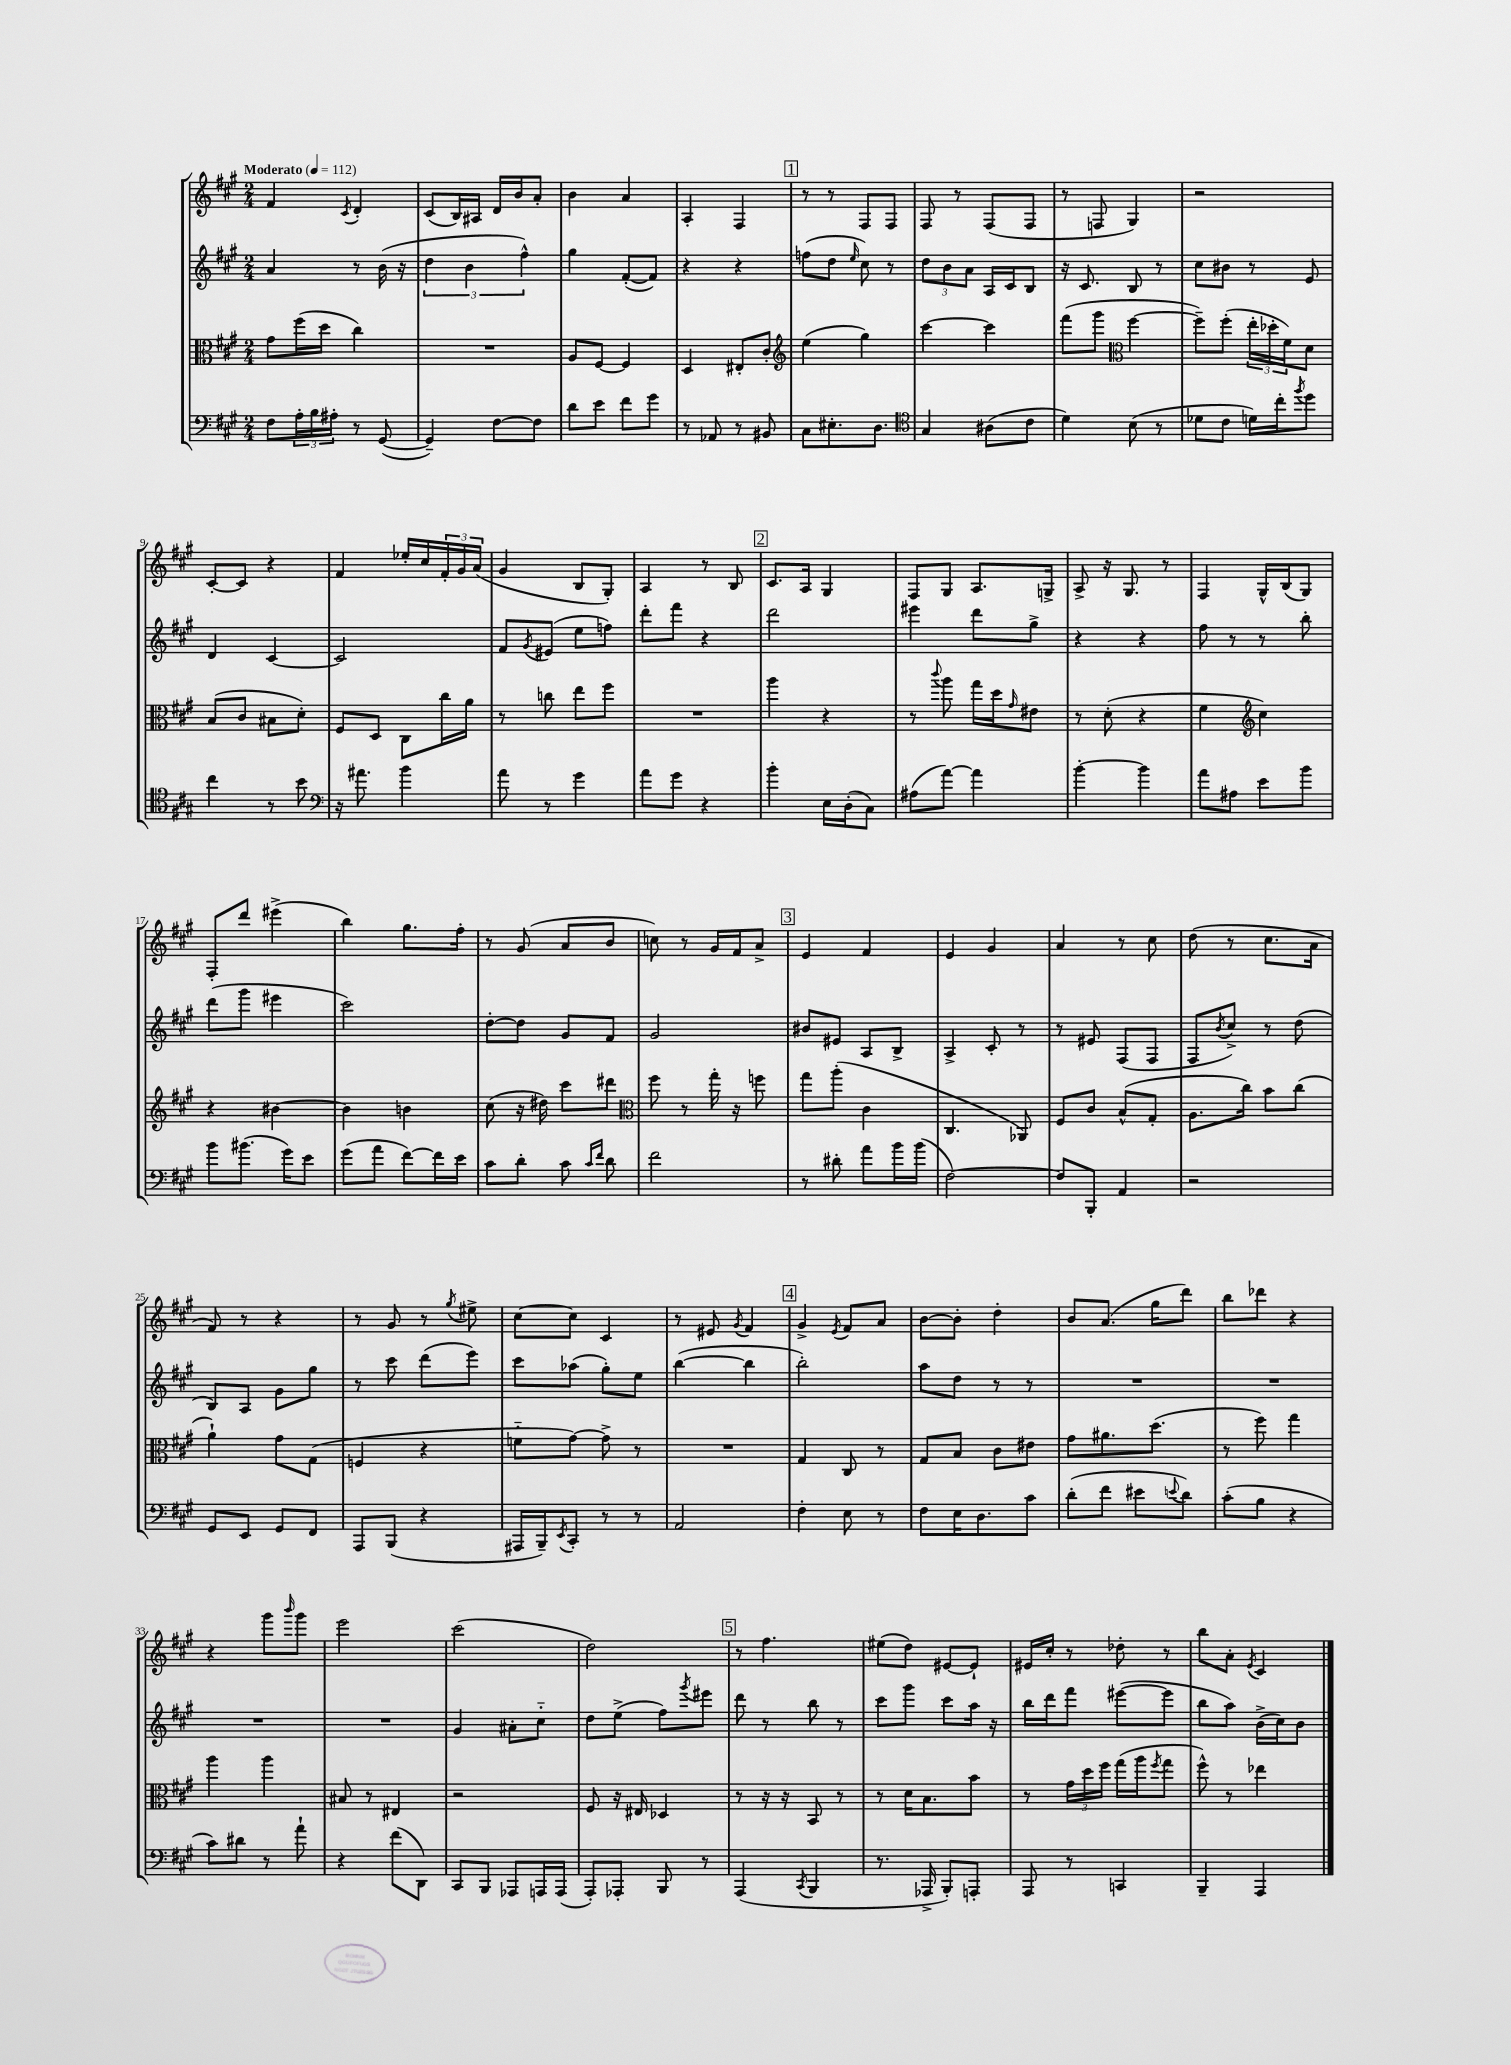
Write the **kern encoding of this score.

**kern	**kern	**kern	**kern
*part4	*part3	*part2	*part1
*staff4	*staff3	*staff2	*staff1
*clefF4	*clefC3	*clefG2	*clefG2
*k[f#c#g#]	*k[f#c#g#]	*k[f#c#g#]	*k[f#c#g#]
*M2/4	*M2/4	*M2/4	*M2/4
*MM112	*MM112	*MM112	*MM112
=1	=1	=1	=1
!	!	!	!LO:TX:a:B:t=Moderato
8F#\L	8g#\L	4a/	4f#/
24A'\L	(16ff#\L	.	.
24B\	.	.	.
.	16dd\JJ	.	.
24A#X'\JJ	.	.	.
.	.	.	8qc#/
8r	4cc#\)	8r	4d'/
([8GG#/	.	(16b\	.
.	.	16r	.
=2	=2	=2	=2
4GG#~/])	2r	6dd\	(8c#/L
.	.	.	16B/L)
.	.	6b\	.
.	.	.	16A#X/JJ
[8F#\L	.	.	16d/LL
.	.	.	16b/J
.	.	6ff#^^\)	.
8F#\J]	.	.	8a'/J
=3	=3	=3	=3
8d\L	8A/L	4gg#\	4b\
8e\J	[8F#/J	.	.
8f#\L	4F#/]	([8f#'/L	4a/
8g#\J	.	8f#/J])	.
=4	=4	=4	=4
8r	4D/	4r	4A'/
8AA-X/	.	.	.
8r	8E#X'/L	4r	4F#/
8BB#X/	8c#'/J	.	.
!!LO:REH:place=s1:t=1
=5	=5	=5	=5
*	*clefG2	*	*
8C#\L	(4ee\	(8ffn\L	8r
8.E#X'\	.	8dd\J	8r
.	.	16qqee/	.
.	4gg#\)	8cc#\)	8F#/L
8.D\J	.	.	.
.	.	8r	8F#/J
=6	=6	=6	=6
*clefC4	*	*	*
4G#/	[4ccc#\	12dd\L	8F#/
.	.	12b\	.
.	.	.	8r
.	.	12a\J	.
(8A#X\L	4ccc#\]	16A/LL	(8F#/L
.	.	16c#/J	.
8c#\J	.	8B/J	8F#/J
=7	=7	=7	=7
4d\)	(8fff#\L	16r	8r
.	.	8.c#/	.
.	8ggg#\J	.	8Fn/
*	*clefC3	*	*
(8B\	[4ff#\	8B/	4G#/)
8r	.	8r	.
=8	=8	=8	=8
8d-X\L	8ff#~\L])	8cc#\L	2r
8c#\J	(8ff#'\J	8b#X\J	.
16dn\LL)	24ee'\LL	8r	.
.	24dd-X'\	.	.
16cc#'\J	.	.	.
.	24f#\J)	.	.
8qff#/	.	.	.
8dd\J	8d\J	8e/	.
!!LO:LB:g=z
=9	=9	=9	=9
4cc#\	(8B/L	4d/	[8c#'/L
.	8c#/J	.	8c#/J]
8r	8B#X\L	[4c#/	4r
8b\	8d'\J)	.	.
=10	=10	=10	=10
*clefF4	*	*	*
16r	8F#/L	2c#/]	4f#/
8.a#X\	.	.	.
.	8D/J	.	.
4b\	8C#\L	.	16ee-X'/LL
.	.	.	16cc#/
.	16cc#\L	.	24f#'/
.	.	.	24g#/
.	16a\JJ	.	.
.	.	.	(24a/JJ
=11	=11	=11	=11
8a\	8r	8f#/L	4g#/
.	.	8qg#/	.
8r	8ccn\	(8e#X/J	.
4g#\	8ee\L	8ee\L	8B/L
.	8ff#\J	8ffn\J)	8G#'/J)
=12	=12	=12	=12
8a\L	2r	8ddd'\L	4A/
8g#\J	.	8fff#\J	.
4r	.	4r	8r
.	.	.	8B/
!!LO:REH:place=s1:t=2
=13	=13	=13	=13
4b'\	4aa\	2ddd\	8.c#/L
.	.	.	16A/Jk
16E\LL	4r	.	4G#/
(16D'\J	.	.	.
8C#\J)	.	.	.
=14	=14	=14	=14
(8A#X\L	8r	4eee#X\	8F#/L
.	8qqccc#/	.	.
[8a\J)	8aa\	.	8G#/J
4a\]	16gg#\LL	8ddd\L	8.A/L
.	16dd\J	.	.
.	16qqg#/	.	.
.	8e#X\J	8gg#^\J	.
.	.	.	16Gn^/Jk
=15	=15	=15	=15
[4b'\	8r	4r	8A^/
.	(8d'\	.	16r
.	.	.	8.G#/
4b\]	4r	4r	.
.	.	.	8r
=16	=16	=16	=16
8a\L	4f#\	8ff#\	4F#/
8A#X\J	.	8r	.
*	*clefG2	*	*
8e\L	4cc#\)	8r	16G#^^/LL
.	.	.	(16B/J
8b\J	.	8bb'\	8G#/J)
!!LO:LB:g=z
=17	=17	=17	=17
8b\L	4r	(8ddd\L	8F#'/L
(8.b#X\J	.	8ggg#\J	8ddd/J
.	[4b#X\	4eee#X\	(4eee#X^\
16g#\KL)	.	.	.
8e\J	.	.	.
=18	=18	=18	=18
(8g#\L	4b#\]	2ccc#\)	4bb\)
8a\J	.	.	.
[8f#\L)	4bn\	.	8.gg#\L
16f#\L]	.	.	.
16e\JJ	.	.	16ff#'\Jk
=19	=19	=19	=19
8c#\L	(8cc#\	[8dd'\L	8r
8d'\J	16r	8dd\J]	(8g#/
.	16dd#X\)	.	.
8c#\	8ccc#\L	8g#/L	8a/L
16qqc#/LL	.	.	.
16qqf#/JJ	.	.	.
8d\	8ddd#X\J	8f#/J	8b/J
=20	=20	=20	=20
*	*clefC3	*	*
2f#\	8ff#\	2g#/	8ccn\)
.	8r	.	8r
.	16gg#'\	.	16g#/LL
.	16r	.	16f#/J
.	8ffn\	.	8a^/J
!!LO:REH:place=s1:t=3
=21	=21	=21	=21
8r	8gg#\L	8b#X/L	4e/
8d#X'\	(8aa'\J	8e#X/J	.
8a\L	4c#\	8A/L	4f#/
16b\L	.	8B^/J	.
(16b\JJ	.	.	.
=22	=22	=22	=22
[2F#\)	4.C#/	4A^/	4e/
.	.	8c#'/	4g#/
.	8AA-X/)	8r	.
=23	=23	=23	=23
8F#/L]	8F#/L	8r	4a/
8BBB'/J	8c#/J	8e#X/	.
4AA/	(8B^^/L	(8F#/L	8r
.	8G#'/J	8F#/J	8cc#\
=24	=24	=24	=24
2r	8.A\L	8F#/L	(8dd\
.	.	8qb/	.
.	.	8cc#^/J)	8r
.	16cc#\Jk)	.	.
.	8b\L	8r	8.cc#\L
.	(8cc#\J	(8dd\	.
.	.	.	16a\Jk
!!LO:LB:g=z
=25	=25	=25	=25
8GG#/L	4a`\)	8B/L)	8f#/)
8EE/J	.	8A/J	8r
8GG#/L	8g#\L	8g#\L	4r
8FF#/J	(8G#\J	8gg#\J	.
=26	=26	=26	=26
8AAA/L	4Fn/	8r	8r
(8BBB/J	.	8ccc#\	8g#/
4r	4r	(8ddd\L	8r
.	.	.	8qgg#/
.	.	8eee\J)	8ee#X^\
=27	=27	=27	=27
16AAA#X/LL	8fn\L	8ccc#\L	[8cc#\L
16BBB~/J)	.	.	.
8qEE/	.	.	.
8CC#'/J	[8g#\J)	(8aa-X\J	8cc#\J]
8r	8g#^\]	8gg#'\L)	4c#/
8r	8r	8ee\J	.
=28	=28	=28	=28
2AA/	2r	([4bb\	8r
.	.	.	8e#X/
.	.	.	8qg#/
.	.	4bb\]	4f#/
!!LO:REH:place=s1:t=4
=29	=29	=29	=29
4F#'\	4G#/	2bb'\)	4g#^/
.	.	.	8qe/
8E\	8C#/	.	8f#/L
8r	8r	.	8a/J
=30	=30	=30	=30
8F#\L	8G#/L	8aa\L	[8b\L
16E\K	8B/J	8dd\J	8b'\J]
8.D\	.	.	.
.	8c#\L	8r	4dd'\
8c#\J	8e#X\J	8r	.
=31	=31	=31	=31
(8d'\L	8g#\L	2r	8b/L
8f#\J	8.a#X\	.	(8.a/J
8e#X\L	.	.	.
.	(8.dd\J	.	16gg#\KL
8qqen/	.	.	.
8d\J)	.	.	8ddd\J)
=32	=32	=32	=32
(8c#'\L	8r	2r	8bb\L
8B\J	8ff#\)	.	8ddd-X\J
4r	4gg#\	.	4r
!!LO:LB:g=z
=33	=33	=33	=33
8c#\L)	4aa\	2r	4r
8d#X\J	.	.	.
8r	4aa\	.	8ggg#\L
.	.	.	16qqbbb/
8a`\	.	.	8ggg#\J
=34	=34	=34	=34
4r	8B#X/	2r	2eee\
.	8r	.	.
(8f#\L	4E#X/	.	.
8DD\J)	.	.	.
=35	=35	=35	=35
8CC#/L	2r	4g#/	(2ccc#\
8BBB/J	.	.	.
8AAA-X/L	.	8a#X'\L	.
16AAAn/L	.	8cc#\J	.
(16AAA/JJ	.	.	.
=36	=36	=36	=36
8AAA'/L)	8F#/	8dd\L	2dd\)
8AAA-X'/J	16r	(8ee^\J	.
.	16E#X/	.	.
8BBB/	4D-X/	8ff#\L)	.
.	.	8qggg#/	.
8r	.	8eee#X\J	.
!!LO:REH:place=s1:t=5
=37	=37	=37	=37
(4AAA/	8r	8ddd\	8r
.	16r	8r	4.ff#\
.	16r	.	.
8qCC#/	.	.	.
4BBB/	8BB/	8bb\	.
.	8r	8r	.
=38	=38	=38	=38
8.r	8r	8ccc#\L	(8ee#X\L
.	16d\KL	8ggg#\J	8dd\J)
16AAA-X^/	8.B\	.	.
8BBB'/L)	.	8ccc#\L	[8e#X/L
8AAAn'/J	8b\J	16aa\Jk	8e#`/J]
.	.	16r	.
=39	=39	=39	=39
8AAA/	8r	16bb\LL	16e#X/LL
.	.	16ddd\J	16cc#'/JJ
8r	24g#\LL	8fff#\J	8r
.	24dd\	.	.
.	24ff#\JJ	.	.
4CCn/	(16gg#\LL	([8eee#X\L	8dd-X'\
.	16aa\J	.	.
.	8qff#/	.	.
.	8gg#\J	8eee#\J]	8r
=40	=40	=40	=40
4BBB~/	8ff#^^\)	8bb\L	8bb\L
.	8r	8aa\J)	8a'\J
.	.	.	8qe/
4AAA/	4ee-X\	(16b^\LL	4c#/
.	.	16cc#\J)	.
.	.	8b\J	.
==	==	==	==
*-	*-	*-	*-
